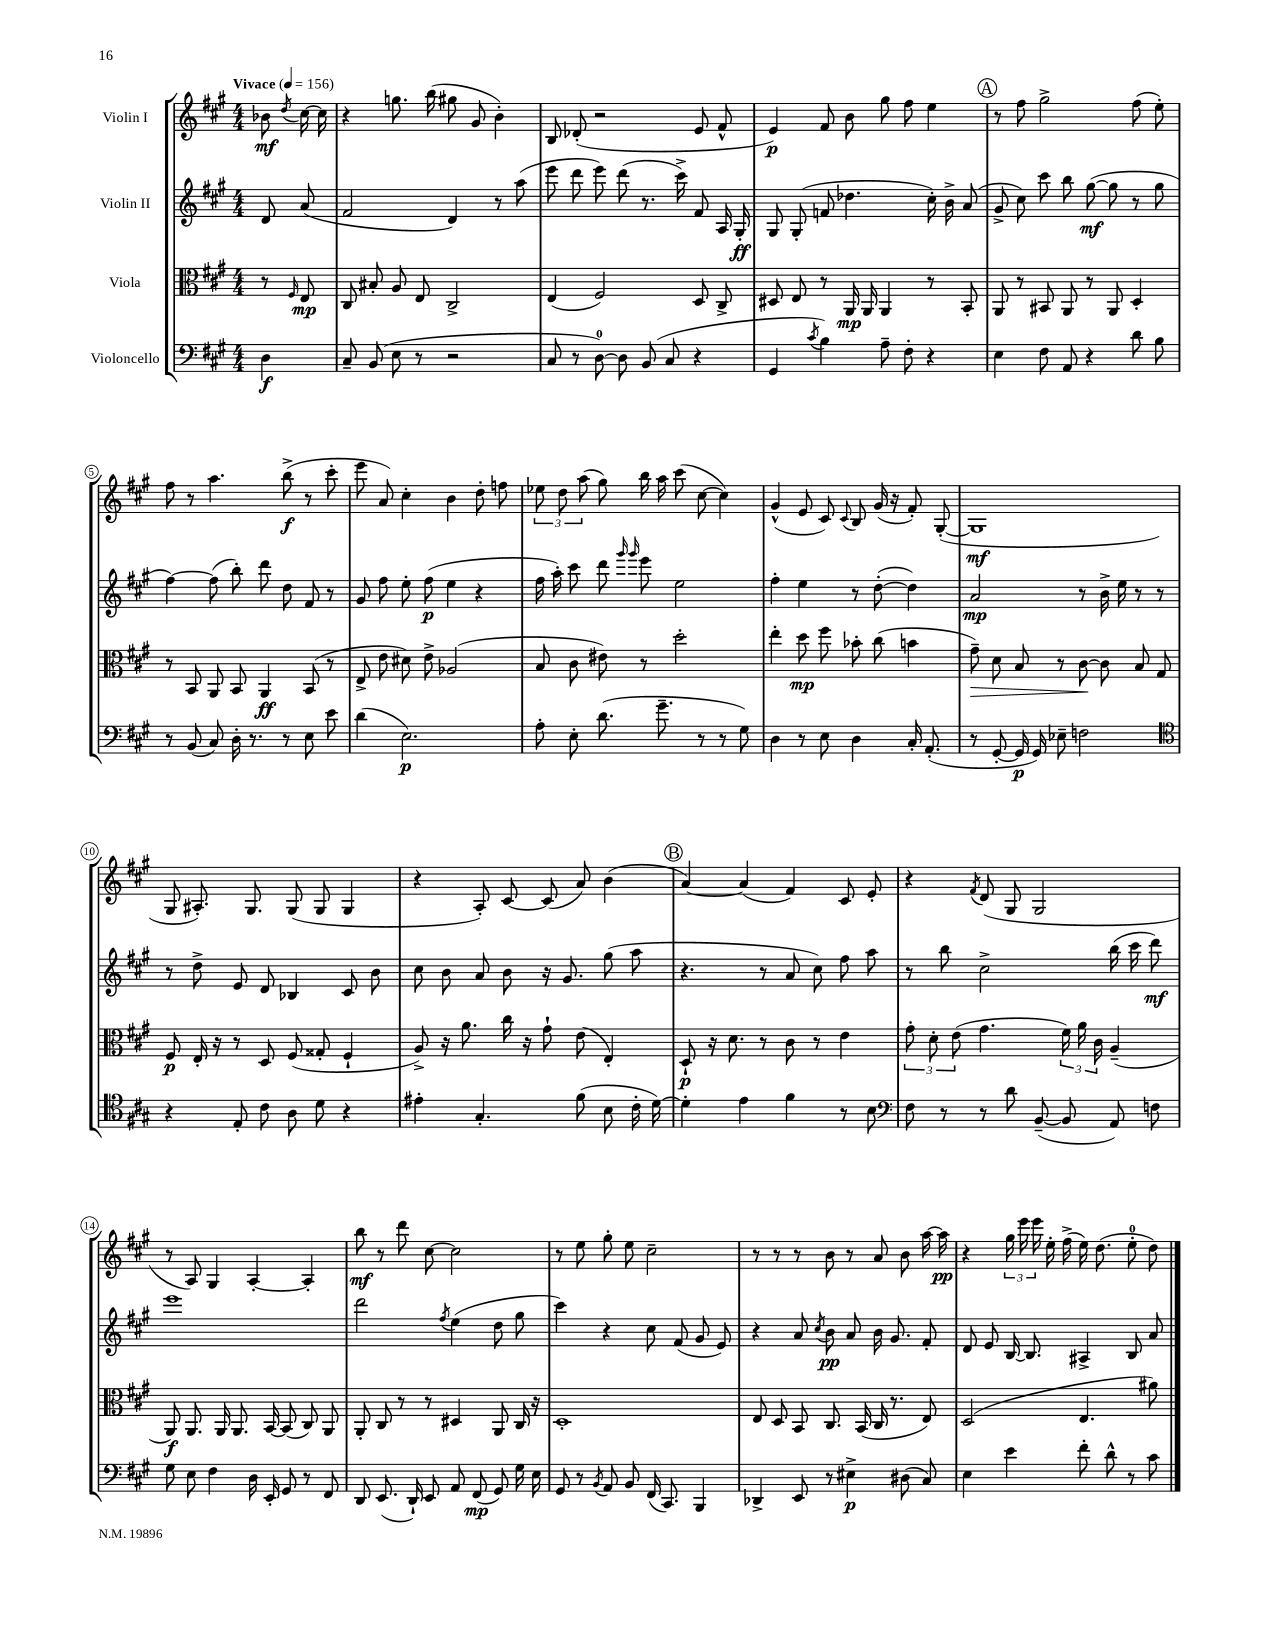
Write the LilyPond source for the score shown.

<<
\new StaffGroup <<
\new Staff = "s0" \with { instrumentName = "Violin I" } {
    \clef treble \key a \major \numericTimeSignature \time 4/4 \partial 4 \tempo "Vivace" 4 = 156
    \autoBeamOff bes'8\mf \acciaccatura { d''8 } cis''16~ cis''16 |
    r4 g''8. b''16( gis''8 gis'8 b'4-.) |
    b8 des'8-.( r2 e'8 fis'8-^ |
    e'4\p) fis'8 b'8 gis''8 fis''8 e''4 |
    \mark \markup { \circle "A" } r8 fis''8 gis''2-> fis''8( e''8-.) |
    fis''8 r8 a''4. b''8->\f( r8 cis'''8-. |
    e'''8 a'8) cis''4-. b'4 d''8-. f''8 |
    \tuplet 3/2 { ees''8 d''8 a''8( } gis''8) b''16 a''16 cis'''8( cis''8~ cis''4) |
    gis'4-^( e'8 cis'8) \appoggiatura { cis'8 } b8 gis'16( r16 fis'8-.) gis8~-.( |
    gis1\mf |
    gis8 ais8.-.) gis8. gis8( gis8 gis4 |
    r4 a8-.) cis'8~ cis'8( a'8) b'4( |
    \mark \markup { \circle "B" } a'4~) a'4( fis'4) cis'8 e'8-. |
    r4 \acciaccatura { fis'8 } d'8( gis8 gis2 |
    r8 a8) gis4 a4~-. a4-. |
    b''8\mf r8 d'''8 cis''8~ cis''2 |
    r8 e''8 gis''8-. e''8 cis''2-- |
    r8 r8 r8 b'8 r8 a'8 b'8 a''16~ a''16\pp |
    r4 \tuplet 3/2 { gis''16 e'''16 e'''16 } e''16-. fis''16->( e''16) d''8.( e''8-0-. d''8) \bar "|." |
}
\new Staff = "s1" \with { instrumentName = "Violin II" } {
    \clef treble \key a \major \numericTimeSignature \time 4/4 \partial 4
    \autoBeamOff d'8 a'8( |
    fis'2 d'4) r8 a''8( |
    e'''8 d'''8 e'''8) d'''8( r8. cis'''16->) fis'8 a16 gis16-.\ff |
    gis8 gis8-.( f'8 des''4. cis''16-.) b'16-> a'8( |
    \mark \markup { \circle "A" } gis'8-> cis''8) cis'''8 b''8 gis''8~\mf( gis''8 r8 gis''8 |
    fis''4~) fis''8( b''8-.) d'''8 d''8 fis'8 r8 |
    gis'8 fis''8 e''8-. fis''8\p( e''4 r4 |
    fis''16 a''16-.) cis'''8 d'''8 \grace { gis'''16 gis'''16 } e'''8 e''2 |
    fis''4-. e''4 r8 d''8~-.( d''4) |
    a'2\mp r8 b'16-> e''16 r8 r8 |
    r8 d''8-> e'8 d'8 bes4 cis'8 b'8 |
    cis''8 b'8 a'8 b'8 r16 gis'8. gis''8( a''8 |
    \mark \markup { \circle "B" } r4. r8 a'8 cis''8) fis''8 a''8 |
    r8 b''8 cis''2-> b''16( cis'''16 d'''8\mf) |
    e'''1 |
    d'''2 \acciaccatura { fis''8 } e''4( d''8 gis''8 |
    cis'''4) r4 cis''8 fis'8( gis'8 e'8) |
    r4 a'8 \acciaccatura { cis''8 } b'8\pp a'8 b'16 gis'8. fis'8-. |
    d'8 e'8 b16~ b8. ais4-> b8 a'8 \bar "|." |
}
\new Staff = "s2" \with { instrumentName = "Viola" } {
    \clef alto \key a \major \numericTimeSignature \time 4/4 \partial 4
    \autoBeamOff r8 \grace { fis16 } e8\mp |
    cis8 bis8-. a8 e8 cis2-> |
    e4( fis2) d8 cis8-> |
    dis8 e8 r8 a,16\mp a,16 a,4 r8 b,8-. |
    \mark \markup { \circle "A" } a,8 r8 bis,8 a,8 r8 a,8 d4-. |
    r8 b,8 a,8 b,8 a,4\ff b,8( r8 |
    e8-> e'8 dis'8) e'8-> aes2( |
    b8 cis'8 eis'8) r8 d''2-. |
    e''4-. d''8\mp fis''8 bes'8-. cis''8( b'4 |
    gis'8--\>) d'8 b8 r8 cis'8~\! cis'8 b8 gis8 |
    fis8\p e16-. r16 r8 d8 fis8( gisis8-. fis4-! |
    a8->) r16 a'8. cis''16 r16 gis'8-! e'8( e4-.) |
    \mark \markup { \circle "B" } d8-!\p r16 d'8. r8 cis'8 r8 e'4 |
    \tuplet 3/2 { gis'8-. d'8-. e'8( } gis'4. \tuplet 3/2 { fis'16) a'16 cis'16 } a4--( |
    a,8\f) a,8. a,16 a,8. b,16~ b,8( cis8) a,8 |
    a,8-. cis8 r8 r8 dis4 a,8 cis16 r16 |
    d1-. |
    e8 d8 b,8 cis8. b,16( cis16 r8. e8) |
    d2( e4. ais'8) \bar "|." |
}
\new Staff = "s3" \with { instrumentName = "Violoncello" } {
    \clef bass \key a \major \numericTimeSignature \time 4/4 \partial 4
    \autoBeamOff d4\f |
    cis8-- b,8( e8 r8 r2 |
    cis8 r8 d8-0~) d8 b,8( cis8 r4 |
    gis,4 \acciaccatura { cis'8 } b4) a8-- fis8-. r4 |
    \mark \markup { \circle "A" } e4 fis8 a,8 r4 d'8 b8 |
    r8 b,8( cis8) d16-. r8. r8 e8 e'8 |
    d'4( e2.\p) |
    a8-. e8-. d'8.( gis'8.-- r8 r8 gis8) |
    d4 r8 e8 d4 cis16-. a,8.-.( |
    r8 gis,8~-. gis,16\p gis,16) ees8-- f2 |
    \clef tenor r4 e8-. cis'8 a8 d'8 r4 |
    eis'4-. gis4.-. fis'8( b8 cis'16-. d'16~) |
    \mark \markup { \circle "B" } d'4-. e'4 fis'4 r8 b8 |
    \clef bass fis8 r8 r8 d'8 b,8~--( b,8 a,8) f8 |
    gis8 e8 fis4 d16 e,16-. gis,8 r8 fis,8 |
    d,8 e,8.( d,16-!) e,8 a,8 fis,8\mp( gis,8) gis16 e16 |
    gis,8 r8 \acciaccatura { b,8 } a,8 b,8 fis,16( cis,8.) b,,4 |
    des,4-> e,8 r8 eis4->\p dis8( cis8) |
    e4 e'4 fis'8-. d'8-^ r8 cis'8 \bar "|." |
}
>>
>>
\layout { \context { \Score \override BarNumber.stencil = #(make-stencil-circler 0.1 0.3 ly:text-interface::print) } }
